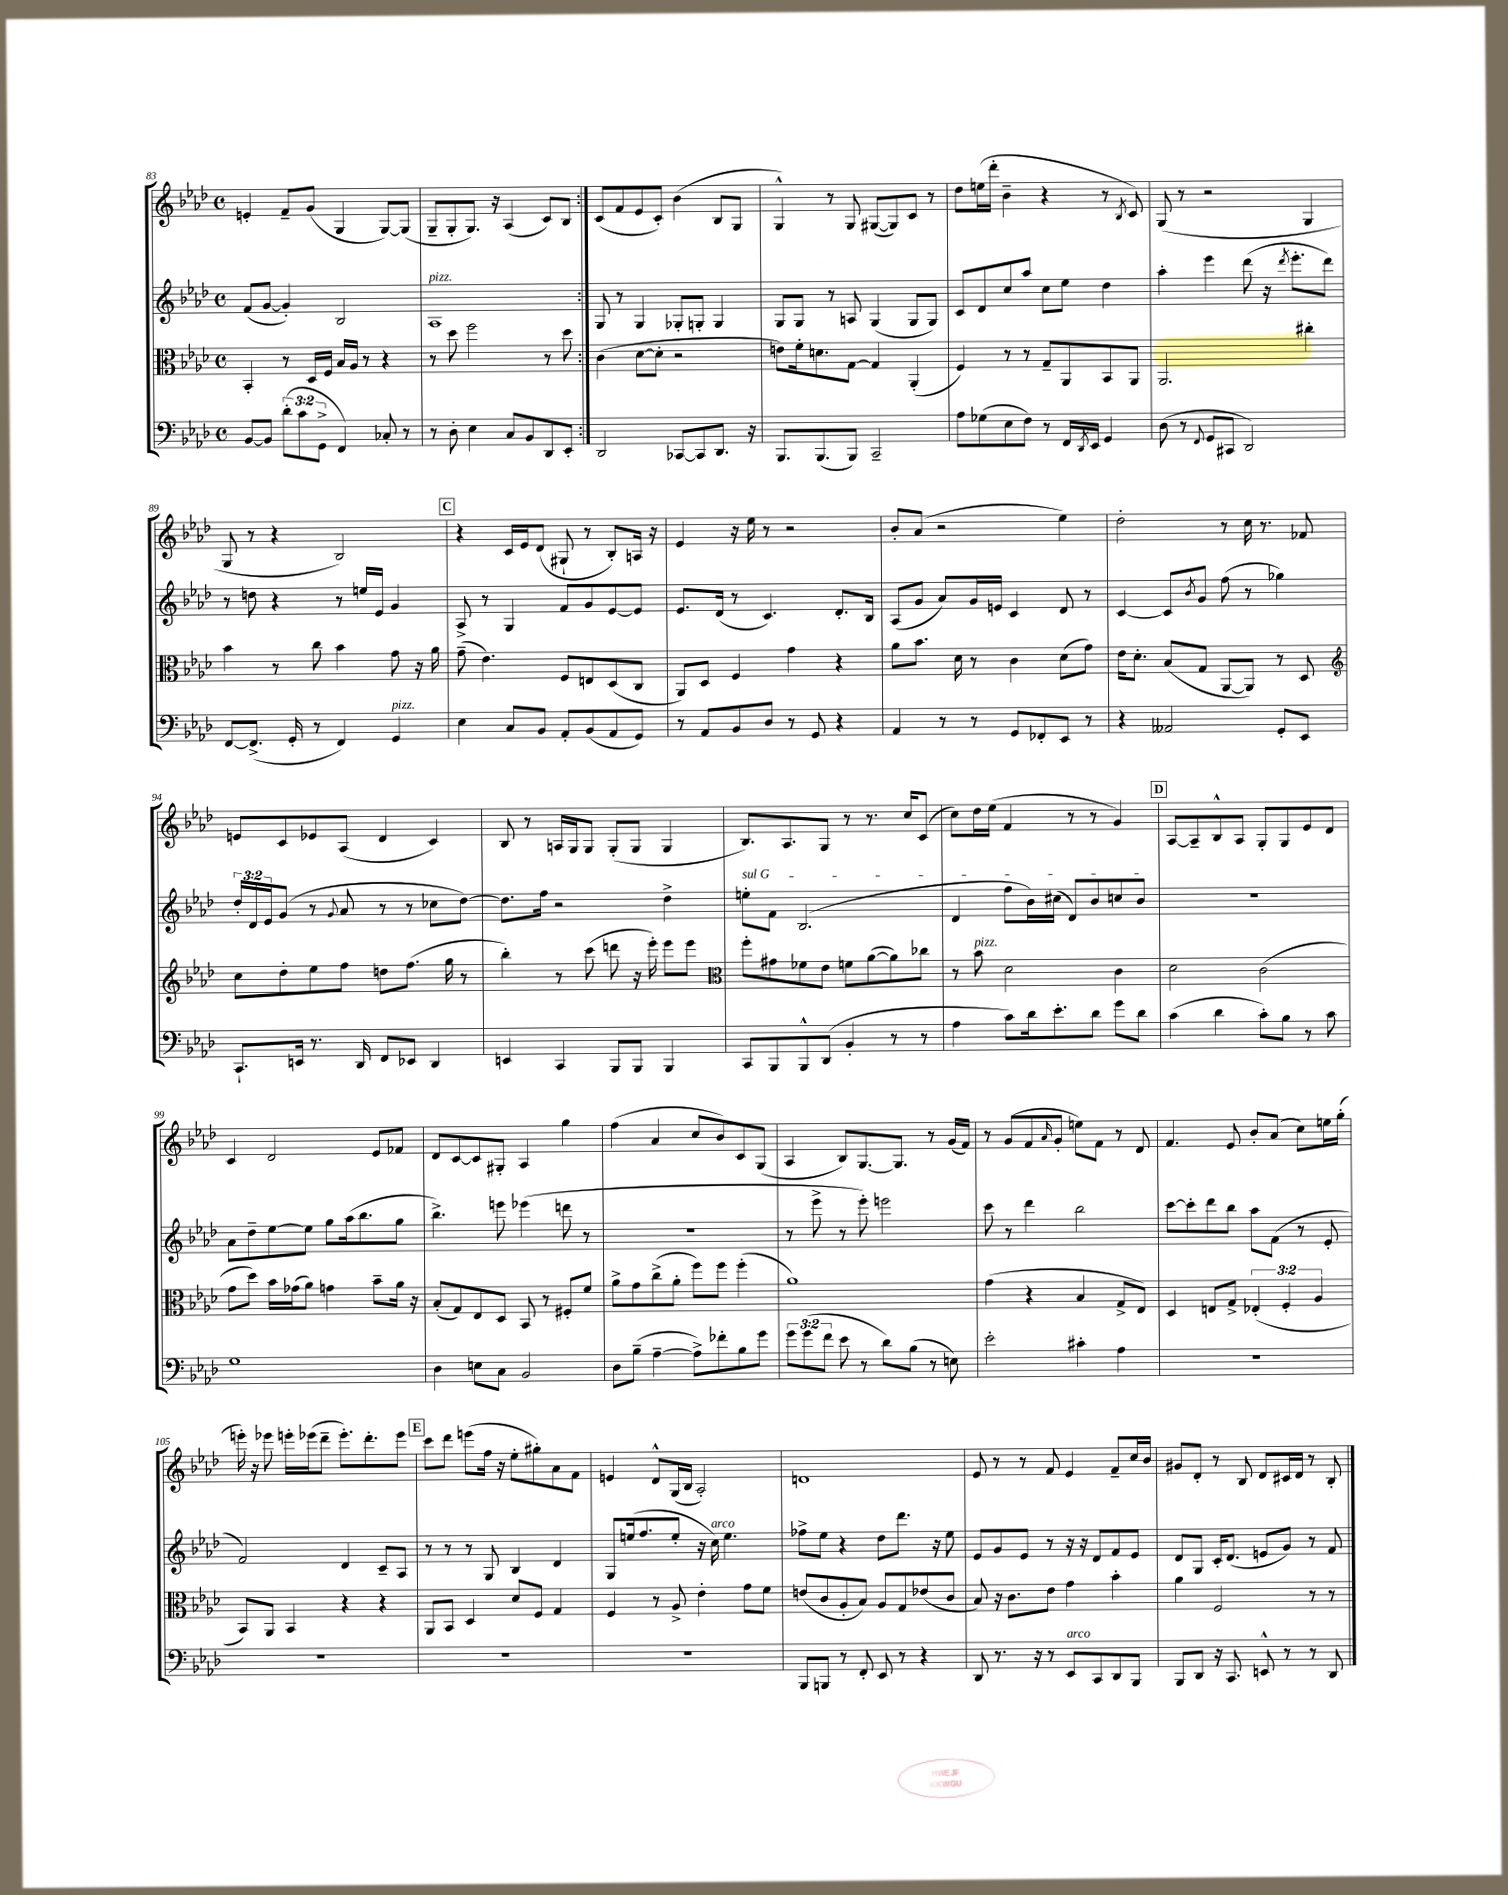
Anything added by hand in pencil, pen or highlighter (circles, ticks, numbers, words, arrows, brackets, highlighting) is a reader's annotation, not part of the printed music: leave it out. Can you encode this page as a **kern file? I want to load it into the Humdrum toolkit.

**kern	**kern	**kern	**kern
*staff4	*staff3	*staff2	*staff1
*clefF4	*clefC3	*clefG2	*clefG2
*k[b-e-a-d-]	*k[b-e-a-d-]	*k[b-e-a-d-]	*k[b-e-a-d-]
*M4/4	*M4/4	*M4/4	*M4/4
*met(c)	*met(c)	*met(c)	*met(c)
[8BB-/L	4BB-'/	(8f/L	4e'/
8BB-/]J	.	[8g/J	.
(12d-'\L	8r	4g'/])	8f~/L
12c\	.	.	.
.	16D-/LL	.	(8g/J
12GG^\J	.	.	.
.	16F/JJ	.	.
4FF/)	16B-/LL	2B-/	4G/
.	16A-/JJ	.	.
.	8r	.	.
8C-'/	4r	.	[8G/L)
8r	.	.	(8G/]J
=	=	=	=
8r	8r	1A-	8G~/L
8D-'\	8dd-\	.	8G'/
4E-\	2ff\	.	8.G/J)
.	.	.	16r
8C/L	.	.	(4A-/
8BB-/	.	.	.
8DD-/	8r	.	8c/L)
8EE-'/J	8dd-\	.	8B-/J
=:|!	=:|!	=:|!	=:|!
2DD-/	(4c\	8G/	(8c/L
.	.	8r	8f/
.	[8d-\L	4G/	8e-/
.	8d-'\]J	.	8c'/J)
[8CC-/L	2r	8G-'/L	(4b-\
8CC-/]	.	8G'/J	.
8.DD-/J	.	4G/	8B-/L
.	.	.	8G/J
16r	.	.	.
=	=	=	=
8.BBB-/L	8e\L)	8G/L	4G^^/)
.	16f'\k	8G/J	.
(8.BBB-/	8.d\	.	.
.	.	8r	8r
8BBB-/J)	[8G\J	8A/	8G/
2CC~/	4G/]	(4G/	([8G#/L
.	.	.	8G#/])
.	(4AA-'/	8G/L	8c/J
.	.	8G/J)	8r
=	=	=	=
8A-\L	4F/)	8c/L	8dd-\L
(8G-\	.	8d-/	(16ee\L
.	.	.	16ddd-'\JJ
8E-\	8r	8cc/	4b-~\
8F\J)	8r	8aa-/J	.
8r	8G~/L	8cc\L	4r
16FF/LL	8AA-/	8ee-\J	.
8qDD-/	.	.	.
16EE-/JJ	.	.	.
4GG/	8BB-/	4dd-\	8r
.	.	.	8qB-/
.	8AA-/J	.	8c/)
=	=	=	=
(8D-\	2.AA-/	4aa-'\	(8G/
8r	.	.	8r
8qqFF/	.	.	.
8GG/L	.	4eee-\	2r
8CC#/J	.	.	.
2DD-/)	.	(8ddd-\	.
.	.	16r	.
.	.	8qddd-/	.
.	.	8.eee-'\L	.
.	4cc#'\	.	4G/
.	.	8ddd-\J)	.
=	=	=	=
[8FF/L	4b-\	8r	8G/
(8.FF^/]J	.	8dd\	8r
.	8r	4r	4r
16GG'/	.	.	.
8r	8cc\	.	.
4FF/)	4b-\	8r	2B-/)
.	.	16ee/LL	.
.	.	16e-/JJ	.
4GG/	8g\	4g/	.
.	16r	.	.
.	16a-\	.	.
=	=	=	=
4E-\	(8g~\	8A-^/	4r
.	4.e-\)	8r	.
8C/L	.	4G/	16c/LL
.	.	.	16e-/J
8BB-/J	.	.	(8d-/J
8AA-'/L	8F/L	8f/L	8G#`/
(8BB-/	8E/	8g/	8r
8AA-/	(8D-/	[8e-/	8B-'/L)
8GG/J)	8C/J	8e-/]J	16A/Jk
.	.	.	16r
=	=	=	=
8r	8AA-/L)	8.e-/L	4e-/
8AA-/L	8D-/J	.	.
.	.	(16d-/Jk	.
8BB-/	4F/	8r	16r
.	.	.	16ee-\
8D-/J	.	4.c/)	8r
8r	4g\	.	2r
8GG/	.	.	.
4r	4r	8.d-'/L	.
.	.	16B-/Jk	.
=	=	=	=
4AA-/	8a-\L	(8A-/L	8b-'/L
.	8.b-\J	8g/J	(8a-/J
8r	.	8a-/L)	2r
.	16d-\	.	.
8r	8r	16g/L	.
.	.	16e/JJ	.
8GG/L	4c\	4c/	.
8FF-'/	.	.	.
8EE-/J	(8d-\L	8d-/	4ee-\)
8r	8g\J)	8r	.
=	=	=	=
4r	16e-\LK	[4c/	2dd-'\
.	8.d-'\J	.	.
2AA--/	(8B-/L	8c/]L	.
.	.	8qb-/	.
.	8G/J	8g/J	.
.	[8AA-/L	(8ff\	8r
.	8AA-/]J)	8r	16cc\
.	.	.	8.r
8GG'/L	8r	4gg-\)	.
8EE-/J	8D-/	.	8f-/
=	=	=	=
*	*clefG2	*	*
8.CC`/L	8cc\L	24dd-'/LL	8e/L
.	.	24d-/	.
.	.	24e-/J	.
.	8dd-'\	(8g/J	8c/
16EE/Jk	.	.	.
8.r	8ee-\	8r	8e-/
.	.	8qqg/	.
.	8ff\J	8a-/	(8A-/J
16DD-/	.	.	.
8FF/L	8dd\L	8r	4d-/
8EE-/J	(8.ff\J	8r	.
4DD-/	.	8cc-\L	4c/)
.	16gg\	.	.
.	8r	[8dd-\J)	.
=	=	=	=
4EE/	4bb-'\)	8.dd-\]L	8B-/
.	.	.	8r
.	.	16ff\Jk	.
4CC/	8r	2r	16A/LL
.	.	.	16G/J
.	(8ccc\	.	8G/J
8BBB-/L	8ddd\	.	(8G'/L
8BBB-/J	16r	.	8G/J
.	16eee-'\)	.	.
4BBB-/	8eee-\L	4dd-^\	4G/
.	8eee-\J	.	.
=	=	=	=
*	*clefC3	*	*
8CC/L	8ff'\L	8ee'\L	8.B-/L)
8BBB-/	8g#\	8f\J	.
.	.	.	8.A-/
8BBB-^^/	8f-\	(2.B-/	.
(8DD-/J	8e-\J	.	8G/J
4BB-'/	8f\L	.	8r
.	([8a-\	.	8.r
8r	8a-\])	.	.
.	.	.	16cc/LK
8r	8cc-\J	.	(8c/J
=	=	=	=
4A-\	8r	4d-/	8cc\L)
.	8b-\	.	16dd-\L
.	.	.	(16ee-\JJ
8c\L)	2d-\	8ff\L	4f/
16d-\k	.	16b-\L)	.
8.e-'\	.	(16cc#\JJ	.
.	.	8d-/L)	8r
8d-\J	.	8b-/	8r
8g\L	4c\	8cc/	4g/)
8d-\J	.	8b-/J	.
=	=	=	=
(4c\	2d-\	1r	[8A-/L
.	.	.	8A-~/]
4d-\	.	.	8B-^^/
.	.	.	8A-/J
8c'\L)	(2c\	.	8G'/L
8B-\J	.	.	8G/
8r	.	.	8e-/
8c\	.	.	8d-/J
=	=	=	=
1G	8g\L	8a-\L	4c/
.	8dd-\J)	8dd-~\	.
.	16b-\LL	[8ee-\	2d-/
.	(16g-\J	.	.
.	8a-\J)	8ee-\]J	.
.	4g\	8gg\L	.
.	.	(16aa-\k	.
.	.	8.bb-\	.
.	8b-~\L	.	8e-/L
.	16a-\Jk	8gg\J	8f-/J
.	16r	.	.
=	=	=	=
4D-\	(8B-'/L	4.bb-^\)	8d-/L
.	8G/)	.	[8c/
8E\L	8E-/	.	8c/]
8C\J	8D-/J	8eee\	8G#'/J
2BB-/	8BB-/	(4eee-\	4A-/
.	8r	.	.
.	8F#'/L	8ddd\	4gg\
.	8f/J	8r	.
=	=	=	=
8D-\L	8a-^\L	1r	(4ff\
(8B-~\J	8g\	.	.
[4A-~\	(8cc^\	.	4a-/
.	8a-'\J	.	.
8A-^\]L)	8ff\L)	.	8cc/L
8f-'\	8ff\J	.	8b-/)
8B-\	(4ff'\	.	8c/
8g\J	.	.	(8G/J
=	=	=	=
12g\L	1a-)	8r	4A-/
(12g\	.	.	.
.	.	8eee-^\	.
12f\J	.	.	.
8e-\	.	8r	8B-/L)
8r	.	8eee-'\)	[8.G/
8d-\L)	.	2eee\	.
.	.	.	8.G/]J
(8B-\J	.	.	.
8r	.	.	8r
8E\)	.	.	(16g/LL
.	.	.	16f/JJ)
=	=	=	=
2e-'\	(4g\	8ccc\	8r
.	.	8r	(8g/L
.	4r	4ddd-\	8f/
.	.	.	16qqa-/
.	.	.	8g'/J
4c#'\	4B-/	2bb-\	8ee\L)
.	.	.	8f\J
4A-\	8G^/L	.	8r
.	8E-/J)	.	8d-/
=	=	=	=
1r	4D-/	[8ccc\L	4.f/
.	.	8ccc'\]	.
.	8E/L	8ddd-\	.
.	8G^/J	8bb-\J	8e-/
.	(6E-'/	8aa-\L	8b-'/L
.	.	(8f\J	(8a-/J
.	6F'/	.	.
.	.	8r	8cc\L)
.	6A-/	.	.
.	.	8e-'/	16ee\L
.	.	.	(16gg'\JJ
=	=	=	=
1r	8BB-/L)	2f/)	16eee'\)
.	.	.	16r
.	8AA-/J	.	8eee-\
.	4BB-/	.	16eee'\LL
.	.	.	(16eee-\J
.	.	.	8ddd-~\J
.	4r	4d-/	8.eee-'\L)
.	.	.	8.ddd-'\
.	4r	8c~/L	.
.	.	8A-/J	8eee-\J
=	=	=	=
1r	8AA-/L	8r	8ccc\L
.	8BB-/J	8r	8ddd-\J
.	4D-/	8r	(8eee\L
.	.	8G/	16ff\Jk
.	.	.	16r
.	8d-/L	4B-/	8ee-'\L
.	8F/J	.	8gg#'\)
.	4G/	4d-/	8a-\
.	.	.	8f\J
=	=	=	=
1r	4F/	8G/L	4e/
.	.	(16ee/k	.
.	.	8.ff/	.
.	8r	.	8d-^^/L
.	8A-^/	8ee'/J	(16G/L
.	.	.	16B-/JJ
.	4e-'\	16r	2A-'/)
.	.	16cc\)	.
.	.	4.ee\	.
.	8g\L	.	.
.	8f\J	.	.
=	=	=	=
8BBB-/L	(8e/L	8ff-^\L	1d
8BBB/J	8c/	8ee-\J	.
8r	8A-'/	4r	.
8FF'/	8B-/J)	.	.
8EE-/	8A-/L	8dd-\L	.
8r	8G/	8.ddd-\J	.
4r	(8e-/	.	.
.	.	16r	.
.	8c/J	8ee-\	.
=	=	=	=
8DD-/	8B-/)	8e-/L	8e-/
8.r	16r	8g/	8r
.	8.c\L	.	.
.	.	8e-/J	8r
16r	.	.	.
8r	8e-\J	8r	8f/
8EE-/L	4g\	16r	4e-/
.	.	16r	.
8CC/	.	8d-/L	.
8DD-/	4b-'\	8f/	8f~/L
8BBB-/J	.	8e-/J	16cc/L
.	.	.	16b-/JJ
=	=	=	=
8BBB-/L	4a-\	8d-/L	8g#/L
8DD-/J	.	8G/J	8d-'/J
16r	2F/	16c'/LK	8r
8.CC/	.	(8.d-/J	.
.	.	.	8B-/
8EE^^/	.	8e/L	8d-/L
8r	.	8g/J)	16c#/L
.	.	.	16d-/JJ
8r	8r	8r	8r
8DD-/	8r	8f/	8B-'/
==	==	==	==
*-	*-	*-	*-
